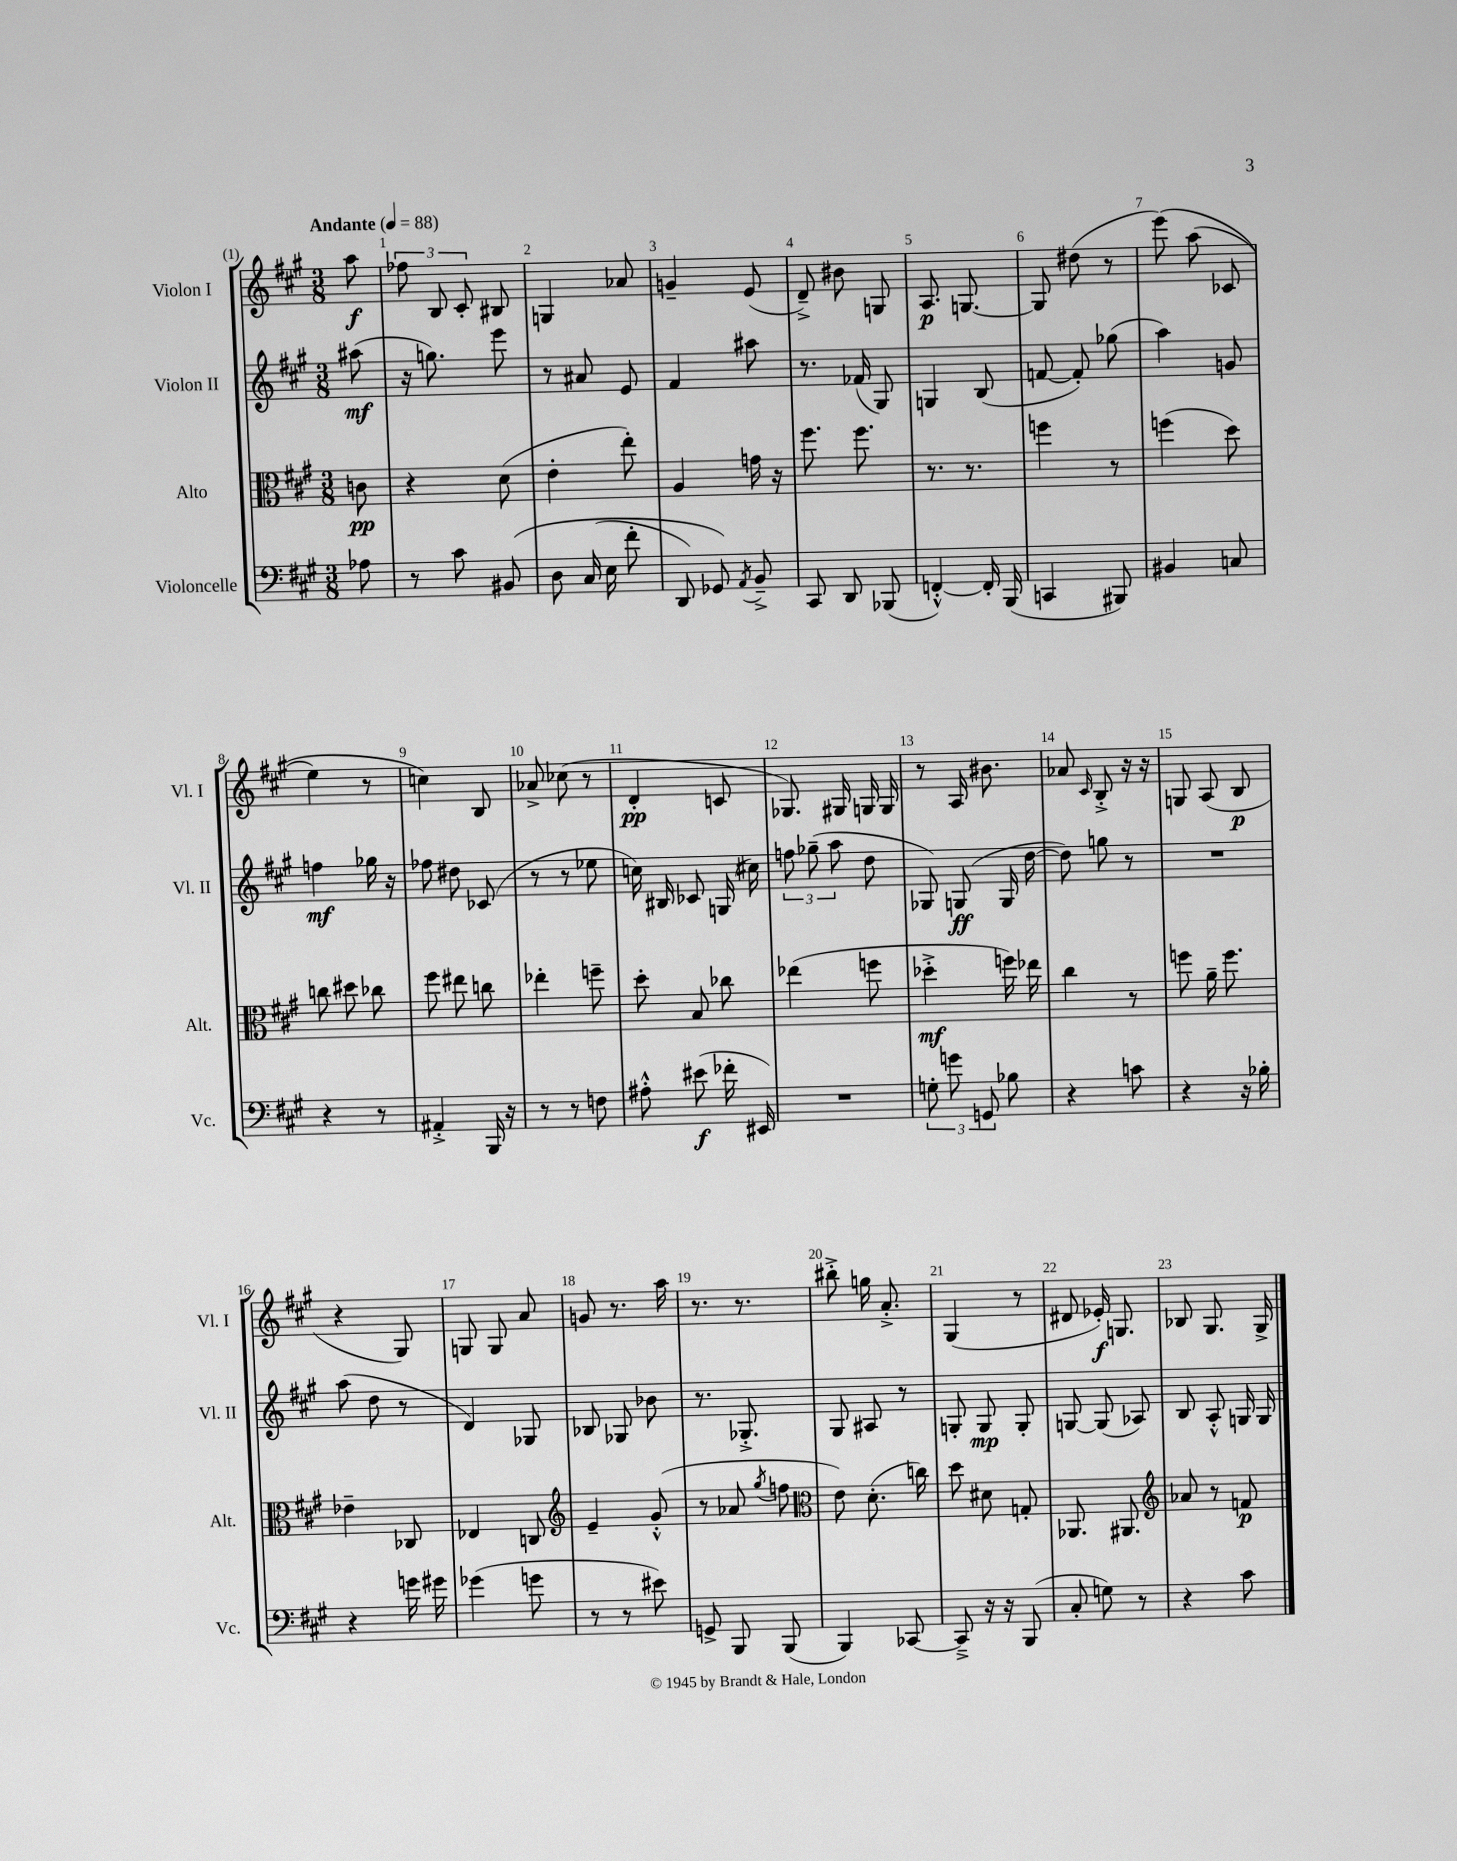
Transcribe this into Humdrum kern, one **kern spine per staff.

**kern	**dynam	**kern	**dynam	**kern	**dynam	**kern	**dynam
*part4	*part4	*part3	*part3	*part2	*part2	*part1	*part1
*staff4	*staff4	*staff3	*staff3	*staff2	*staff2	*staff1	*staff1
*I"Violoncelle	*	*I"Alto	*	*I"Violon II	*	*I"Violon I	*
*I'Vc.	*	*I'Alt.	*	*I'Vl. II	*	*I'Vl. I	*
*clefF4	*	*clefC3	*	*clefG2	*	*clefG2	*
*k[f#c#g#]	*	*k[f#c#g#]	*	*k[f#c#g#]	*	*k[f#c#g#]	*
*M3/8	*	*M3/8	*	*M3/8	*	*M3/8	*
*MM88	*	*MM88	*	*MM88	*	*MM88	*
=	=	=	=	=	=	=	=
!	!	!	!	!	!	!LO:TX:a:B:t=Andante	!
8A-X\	.	8cn\	pp	(8aa#X\	mf	8aa\	f
=1	=1	=1	=1	=1	=1	=1	=1
8r	.	4r	.	16r	.	12ff-X\	.
.	.	.	.	8.ggn\)	.	.	.
.	.	.	.	.	.	12B/	.
8c#\	.	.	.	.	.	.	.
.	.	.	.	.	.	12c#'/	.
(8BB#X/	.	(8d\	.	8eee\	.	8B#X/	.
=2	=2	=2	=2	=2	=2	=2	=2
8D\	.	4e'\	.	8r	.	4Gn/	.
(16C#/	.	.	.	8a#X/	.	.	.
16E\	.	.	.	.	.	.	.
8f#'\	.	8ee'\)	.	8e/	.	8a-X/	.
=3	=3	=3	=3	=3	=3	=3	=3
8DD/)	.	4A/	.	4f#/	.	4gn~/	.
8GG-X/)	.	.	.	.	.	.	.
8qAA/	.	.	.	.	.	.	.
8BB~^/	.	16gn\	.	8aa#X\	.	(8e/	.
.	.	16r	.	.	.	.	.
=4	=4	=4	=4	=4	=4	=4	=4
8CC#/	.	8.ff#\	.	8.r	.	8d~^/)	.
8DD/	.	.	.	.	.	8b#X\	.
.	.	8.ff#\	.	(16f-X/	.	.	.
(8BBB-X/	.	.	.	8G#/)	.	8Gn/	.
=5	=5	=5	=5	=5	=5	=5	=5
[4FFn'^^/)	.	8.r	.	4Gn/	.	8.A/	p
.	.	8.r	.	.	.	[8.Gn/	.
16FF'/]	.	.	.	(8B/	.	.	.
(16BBB/	.	.	.	.	.	.	.
=6	=6	=6	=6	=6	=6	=6	=6
4CCn/	.	4ffn\	.	[8fn/	.	8G/]	.
.	.	.	.	8f'/])	.	(8dd#X\	.
8BBB#X/)	.	8r	.	(8gg-X\	.	8r	.
=7	=7	=7	=7	=7	=7	=7	=7
4BB#X/	.	(4ffn\	.	4aa\)	.	(8eee\)	.
.	.	.	.	.	.	(8aa\	.
8Cn/	.	8dd\)	.	8gn/	.	8c-X/	.
!!LO:LB:g=z
=8	=8	=8	=8	=8	=8	=8	=8
4r	.	8ccn\	.	4ffn\	mf	4ee\)	.
.	.	8dd#X\	.	.	.	.	.
8r	.	8cc-X\	.	16gg-X\	.	8r	.
.	.	.	.	16r	.	.	.
=9	=9	=9	=9	=9	=9	=9	=9
4AA#X'^/	.	8ff#\	.	8ff-X\	.	4ccn\)	.
.	.	8ee#X\	.	8dd#X\	.	.	.
16BBB/	.	8ccn\	.	(8c-X/	.	8B/	.
16r	.	.	.	.	.	.	.
=10	=10	=10	=10	=10	=10	=10	=10
8r	.	4ee-X'\	.	8r	.	8a-X^/	.
8r	.	.	.	8r	.	(8cc-X\	.
8Fn\	.	8ffn~\	.	8ee-X\	.	8r	.
=11	=11	=11	=11	=11	=11	=11	=11
8A#X'^^\	.	8dd'\	.	16ccn\)	.	4d'/	pp
.	.	.	.	16B#X/	.	.	.
(8e#X\	f	8B/	.	8c-X/	.	.	.
16f-X'\	.	8cc-X\	.	(16Gn/	.	8cn/	.
16EE#X/)	.	.	.	16cc#X\)	.	.	.
=12	=12	=12	=12	=12	=12	=12	=12
4.r	.	(4ee-X\	.	12ffn\	.	8.G-X/)	.
.	.	.	.	(12gg-X~\	.	.	.
.	.	.	.	12aa\	.	.	.
.	.	.	.	.	.	16G#X/	.
.	.	8ffn\	.	8dd\	.	16Gn/	.
.	.	.	.	.	.	16G/	.
=13	=13	=13	=13	=13	=13	=13	=13
12Gn'\	.	4dd-X'^\	mf	8G-X/)	.	8r	.
12gn\	.	.	.	.	.	.	.
.	.	.	.	(8Gn/	ff	16A/	.
12GGn/	.	.	.	.	.	.	.
.	.	.	.	.	.	8.b#X\	.
8B-X\	.	16ffn\)	.	16G/	.	.	.
.	.	16ee-X\	.	[16dd\	.	.	.
=14	=14	=14	=14	=14	=14	=14	=14
4r	.	4cc#\	.	8dd\])	.	8a-X/	.
.	.	.	.	.	.	16qqc#/	.
.	.	.	.	8ggn\	.	8B'^/	.
8cn\	.	8r	.	8r	.	16r	.
.	.	.	.	.	.	16r	.
=15	=15	=15	=15	=15	=15	=15	=15
4r	.	8ffn\	.	4.r	.	8Gn/	.
.	.	16a~\	.	.	.	(8A/	.
.	.	8.ff\	.	.	.	.	.
16r	.	.	.	.	.	8B/	p
16B-X'\	.	.	.	.	.	.	.
!!LO:LB:g=z
=16	=16	=16	=16	=16	=16	=16	=16
4r	.	4e-X~\	.	(8aa\	.	4r	.
.	.	.	.	8dd\	.	.	.
16gn\	.	8C-X/	.	8r	.	8G#/)	.
16g#X\	.	.	.	.	.	.	.
=17	=17	=17	=17	=17	=17	=17	=17
(4g-X\	.	4E-X/	.	4d/)	.	8Gn/	.
.	.	.	.	.	.	8G/	.
8gn\	.	8Cn/	.	8G-X/	.	8a/	.
=18	=18	=18	=18	=18	=18	=18	=18
*	*	*clefG2	*	*	*	*	*
8r	.	4e~/	.	8B-X/	.	8gn/	.
8r	.	.	.	8G-X/	.	8.r	.
8e#X\)	.	(8g#'^^/	.	8b-X\	.	.	.
.	.	.	.	.	.	16aa\	.
=19	=19	=19	=19	=19	=19	=19	=19
8GGn^/	.	8r	.	8.r	.	8.r	.
8BBB/	.	8a-X/	.	.	.	.	.
.	.	.	.	8.G-X'^/	.	8.r	.
.	.	8qgg#/	.	.	.	.	.
(8BBB/	.	8ffn\	.	.	.	.	.
=20	=20	=20	=20	=20	=20	=20	=20
*	*	*clefC3	*	*	*	*	*
4BBB/)	.	8e\)	.	8G#/	.	8bb#X'^\	.
.	.	(8.d'\	.	8A#X/	.	16ggn\	.
.	.	.	.	.	.	8.a'^/	.
[8CC-X/	.	.	.	8r	.	.	.
.	.	16ccn\)	.	.	.	.	.
=21	=21	=21	=21	=21	=21	=21	=21
8CC-~^/]	.	8dd\	.	8Gn'/	.	(4G#/	.
16r	.	8d#X\	.	8G/	mp	.	.
16r	.	.	.	.	.	.	.
(8BBB/	.	8Gn'/	.	8G'/	.	8r	.
=22	=22	=22	=22	=22	=22	=22	=22
8C#'/	.	8.AA-X/	.	[8Gn/	.	8d#X/	.
8Gn\)	.	.	.	(8G/]	.	16e-X'/)	f
.	.	8.AA#X/	.	.	.	8.Gn/	.
8r	.	.	.	8A-X/)	.	.	.
=23	=23	=23	=23	=23	=23	=23	=23
*	*	*clefG2	*	*	*	*	*
4r	.	8a-X/	.	8B/	.	8B-X/	.
.	.	8r	.	8A'^^/	.	8.G#/	.
8c#\	.	8fn/	p	16Gn/	.	.	.
.	.	.	.	16G/	.	16G#^/	.
==	==	==	==	==	==	==	==
*-	*-	*-	*-	*-	*-	*-	*-
